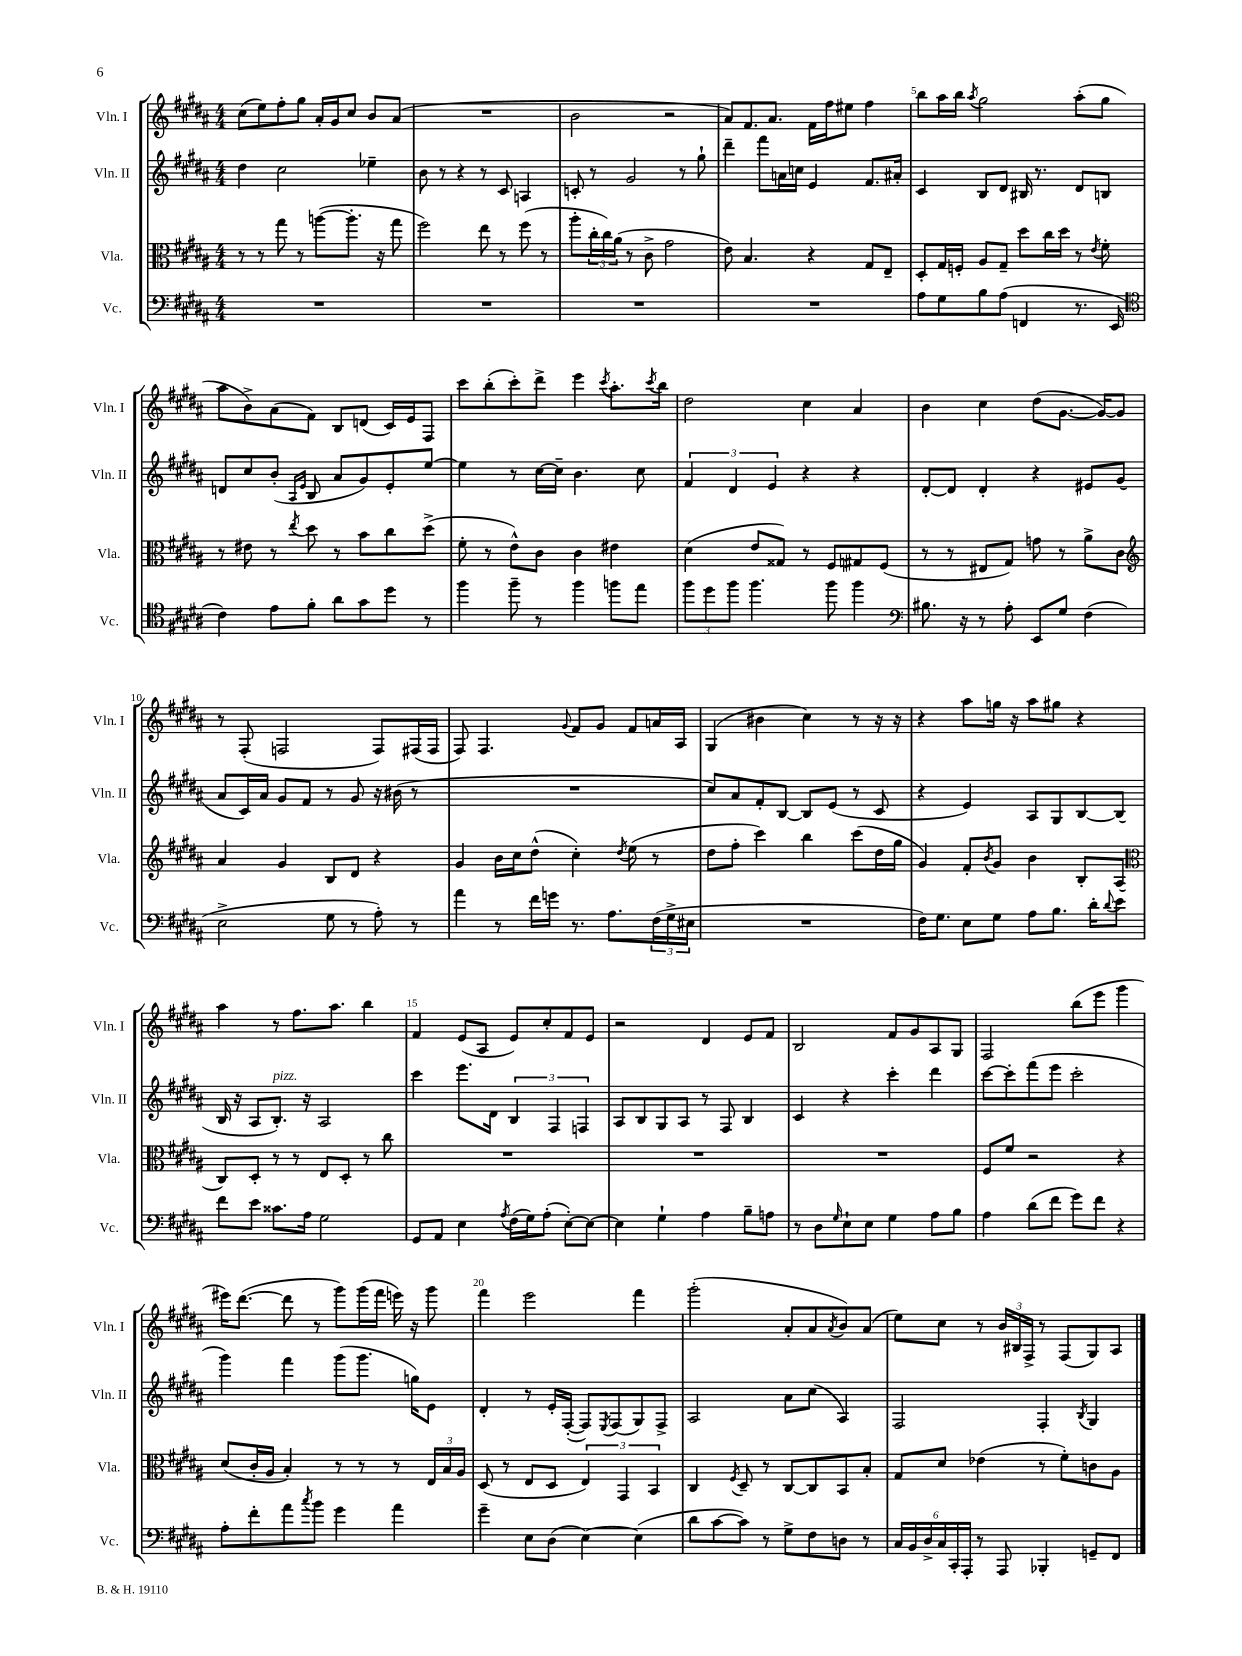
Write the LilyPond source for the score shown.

<<
\new StaffGroup <<
\new Staff = "s0" \with { instrumentName = "Vln. I" shortInstrumentName = "Vln. I" } {
    \clef treble \key b \major \numericTimeSignature \time 4/4
    cis''8( e''8) fis''8-. gis''8 ais'16-. gis'16 cis''8 b'8 ais'8( |
    R1 |
    b'2 r2 |
    ais'8) fis'8. ais'8. fis'16 fis''16 eis''8 fis''4 |
    b''8 ais''16 b''16 \acciaccatura { ais''8 } gis''2 ais''8-.( gis''8 |
    ais''8 b'8->) ais'8( fis'8) b8 d'8( cis'16) e'16 fis8 |
    cis'''8 b''8-.( cis'''8-.) dis'''8-> e'''4 \acciaccatura { cis'''8 } ais''8.-. \acciaccatura { cis'''8 } b''16 |
    dis''2 cis''4 ais'4 |
    b'4 cis''4 dis''8( gis'8.~ gis'16~) gis'8 |
    r8 fis8-.( f2 f8) fis16( fis16 |
    fis8) fis4. \appoggiatura { gis'8 } fis'8 gis'8 fis'8 a'16 ais16 |
    gis4( bis'4 cis''4) r8 r16 r16 |
    r4 ais''8 g''16 r16 ais''8 gis''8 r4 |
    ais''4 r8 fis''8. ais''8. b''4 |
    fis'4 e'8( ais8 e'8) cis''8-. fis'8 e'8 |
    r2 dis'4 e'8 fis'8 |
    b2 fis'8 gis'8 ais8 gis8 |
    fis2 b''8( e'''8 gis'''4 |
    eis'''16) dis'''8.~( dis'''8 r8 gis'''8) gis'''16( fis'''16 e'''16) r16 gis'''8 |
    fis'''4 e'''2 fis'''4 |
    gis'''2-.( ais'8-. ais'8 \acciaccatura { ais'8 } b'8) ais'8( |
    e''8) cis''8 r8 \tuplet 3/2 { b'16 bis16 fis16-> } r8 fis8( gis8) ais8 \bar "|." |
}
\new Staff = "s1" \with { instrumentName = "Vln. II" shortInstrumentName = "Vln. II" } {
    \clef treble \key b \major \numericTimeSignature \time 4/4
    dis''4 cis''2 ees''4-- |
    b'8 r8 r4 r8 cis'8 a4 |
    c'8-. r8 gis'2 r8 gis''8-! |
    dis'''4-- fis'''8 a'16 c''16 e'4 fis'8. ais'16-. |
    cis'4 b8 dis'8 bis16 r8. dis'8 b8 |
    d'8 cis''8 b'8-.( \grace { ais16 e'16 } b8 ais'8 gis'8) e'8-. e''8~ |
    e''4 r8 cis''16~ cis''16-- b'4. cis''8 |
    \tuplet 3/2 { fis'4 dis'4 e'4 } r4 r4 |
    dis'8~-. dis'8 dis'4-. r4 eis'8 gis'8( |
    ais'8 cis'16) ais'16 gis'8 fis'8 r8 gis'8 r16 bis'16( r8 |
    R1 |
    cis''8) ais'8 fis'8-. b8~ b8 e'8( r8 cis'8 |
    r4 e'4) ais8 gis8 b8~ b8( |
    b16 r16 ais8 b8.-.^\markup { \italic "pizz." }) r16 ais2 |
    cis'''4 e'''8. dis'16 \tuplet 3/2 { b4 fis4 f4 } |
    ais8 b8 gis8 ais8 r8 fis8 b4 |
    cis'4 r4 cis'''4-. dis'''4 |
    cis'''8~ cis'''8-. fis'''8( e'''8 cis'''2-. |
    gis'''4) fis'''4 gis'''8( gis'''8. g''16) e'8 |
    dis'4-. r8 e'16-. fis16~-.( fis8) \acciaccatura { e8 } fis8( gis8) fis8-> |
    ais2 ais'8 cis''8( ais4) |
    fis2 fis4-. \acciaccatura { b8 } gis4 \bar "|." |
}
\new Staff = "s2" \with { instrumentName = "Vla." shortInstrumentName = "Vla." } {
    \clef alto \key b \major \numericTimeSignature \time 4/4
    r8 r8 gis''8 r8 a''8~( a''8.-. r16 gis''8 |
    fis''2) e''8 r8 fis''8( r8 |
    ais''8-. \tuplet 3/2 { cis''16-. cis''16) ais'16( } r8 cis'8-> gis'2 |
    e'8) b4. r4 gis8 e8-- |
    dis8-. gis16 f16-. ais8 gis8-- dis''8 cis''16 dis''16 r8 \acciaccatura { e'8 } fis'8-. |
    r8 eis'8 r8 \acciaccatura { e''8 } dis''8 r8 b'8 cis''8 dis''8->( |
    fis'8-. r8 e'8-^) cis'8 cis'4 eis'4 |
    dis'4( e'8 gisis8) r8 fis8 gis8 fis8( |
    r8 r8 eis8 gis8) g'8 r8 ais'8-> cis'8 |
    \clef treble ais'4 gis'4 b8 dis'8 r4 |
    gis'4 b'16 cis''16 dis''8-^( cis''4-.) \acciaccatura { dis''8 } e''8( r8 |
    dis''8 fis''8-. cis'''4) b''4 cis'''8( dis''16 gis''16 |
    gis'4) fis'8-. \acciaccatura { b'8 } gis'8 b'4 b8-. ais8( |
    \clef alto cis8) dis8-. r8 r8 e8 dis8-. r8 cis''8 |
    R1 |
    R1 |
    R1 |
    fis8 fis'8 r2 r4 |
    dis'8( cis'16-. ais16 b4-.) r8 r8 r8 \tuplet 3/2 { e16 b16 ais16 } |
    dis8( r8 e8 dis8 \tuplet 3/2 { e4) gis,4 b,4 } |
    cis4 \acciaccatura { fis8 } dis8-- r8 cis8~ cis8 b,8 b8-. |
    gis8 dis'8 ees'4( r8 fis'8-.) c'8 ais8 \bar "|." |
}
\new Staff = "s3" \with { instrumentName = "Vc." shortInstrumentName = "Vc." } {
    \clef bass \key b \major \numericTimeSignature \time 4/4
    R1 |
    R1 |
    R1 |
    R1 |
    ais8 gis8 b8 ais8( f,4 r8. e,16 |
    \clef tenor cis'4) e'8 fis'8-. ais'8 gis'8 dis''8 r8 |
    fis''4 fis''8-- r8 fis''4 f''8 e''8 |
    \tuplet 3/2 { fis''8 dis''8 fis''8 } fis''4. fis''8 fis''4 |
    \clef bass bis8. r16 r8 ais8-. e,8 gis8 fis4( |
    e2-> gis8 r8 ais8-.) r8 |
    ais'4 r8 fis'16 g'16 r8. ais8. \tuplet 3/2 { fis16( gis16-> eis16 } |
    R1 |
    fis16) gis8. e8 gis8 ais8 b8. dis'16-. \appoggiatura { dis'8 } e'8 |
    fis'8 e'8 cisis'8. ais16 gis2 |
    gis,8 ais,8 e4 \acciaccatura { ais8 } fis16( gis16) ais8-.( e8~-.) e8~ |
    e4 gis4-! ais4 b8-- a8 |
    r8 dis8 \grace { gis16 } e8-! e8 gis4 ais8 b8 |
    ais4 dis'8( fis'8 gis'8) fis'8 r4 |
    ais8-. fis'8-. ais'8 \acciaccatura { cis''8 } b'8 gis'4 ais'4 |
    gis'4-- e8 dis8( e4~) e4( |
    dis'8 cis'8~ cis'8) r8 gis8-> fis8 d8 r8 |
    \tuplet 6/4 { cis16 b,16 dis16-> cis16 cis,16-. ais,,16-. } r8 ais,,8 bes,,4-. g,8-- fis,8 \bar "|." |
}
>>
>>
\layout { \context { \Score \override BarNumber.break-visibility = ##(#f #t #t) barNumberVisibility = #(every-nth-bar-number-visible 5) } }
